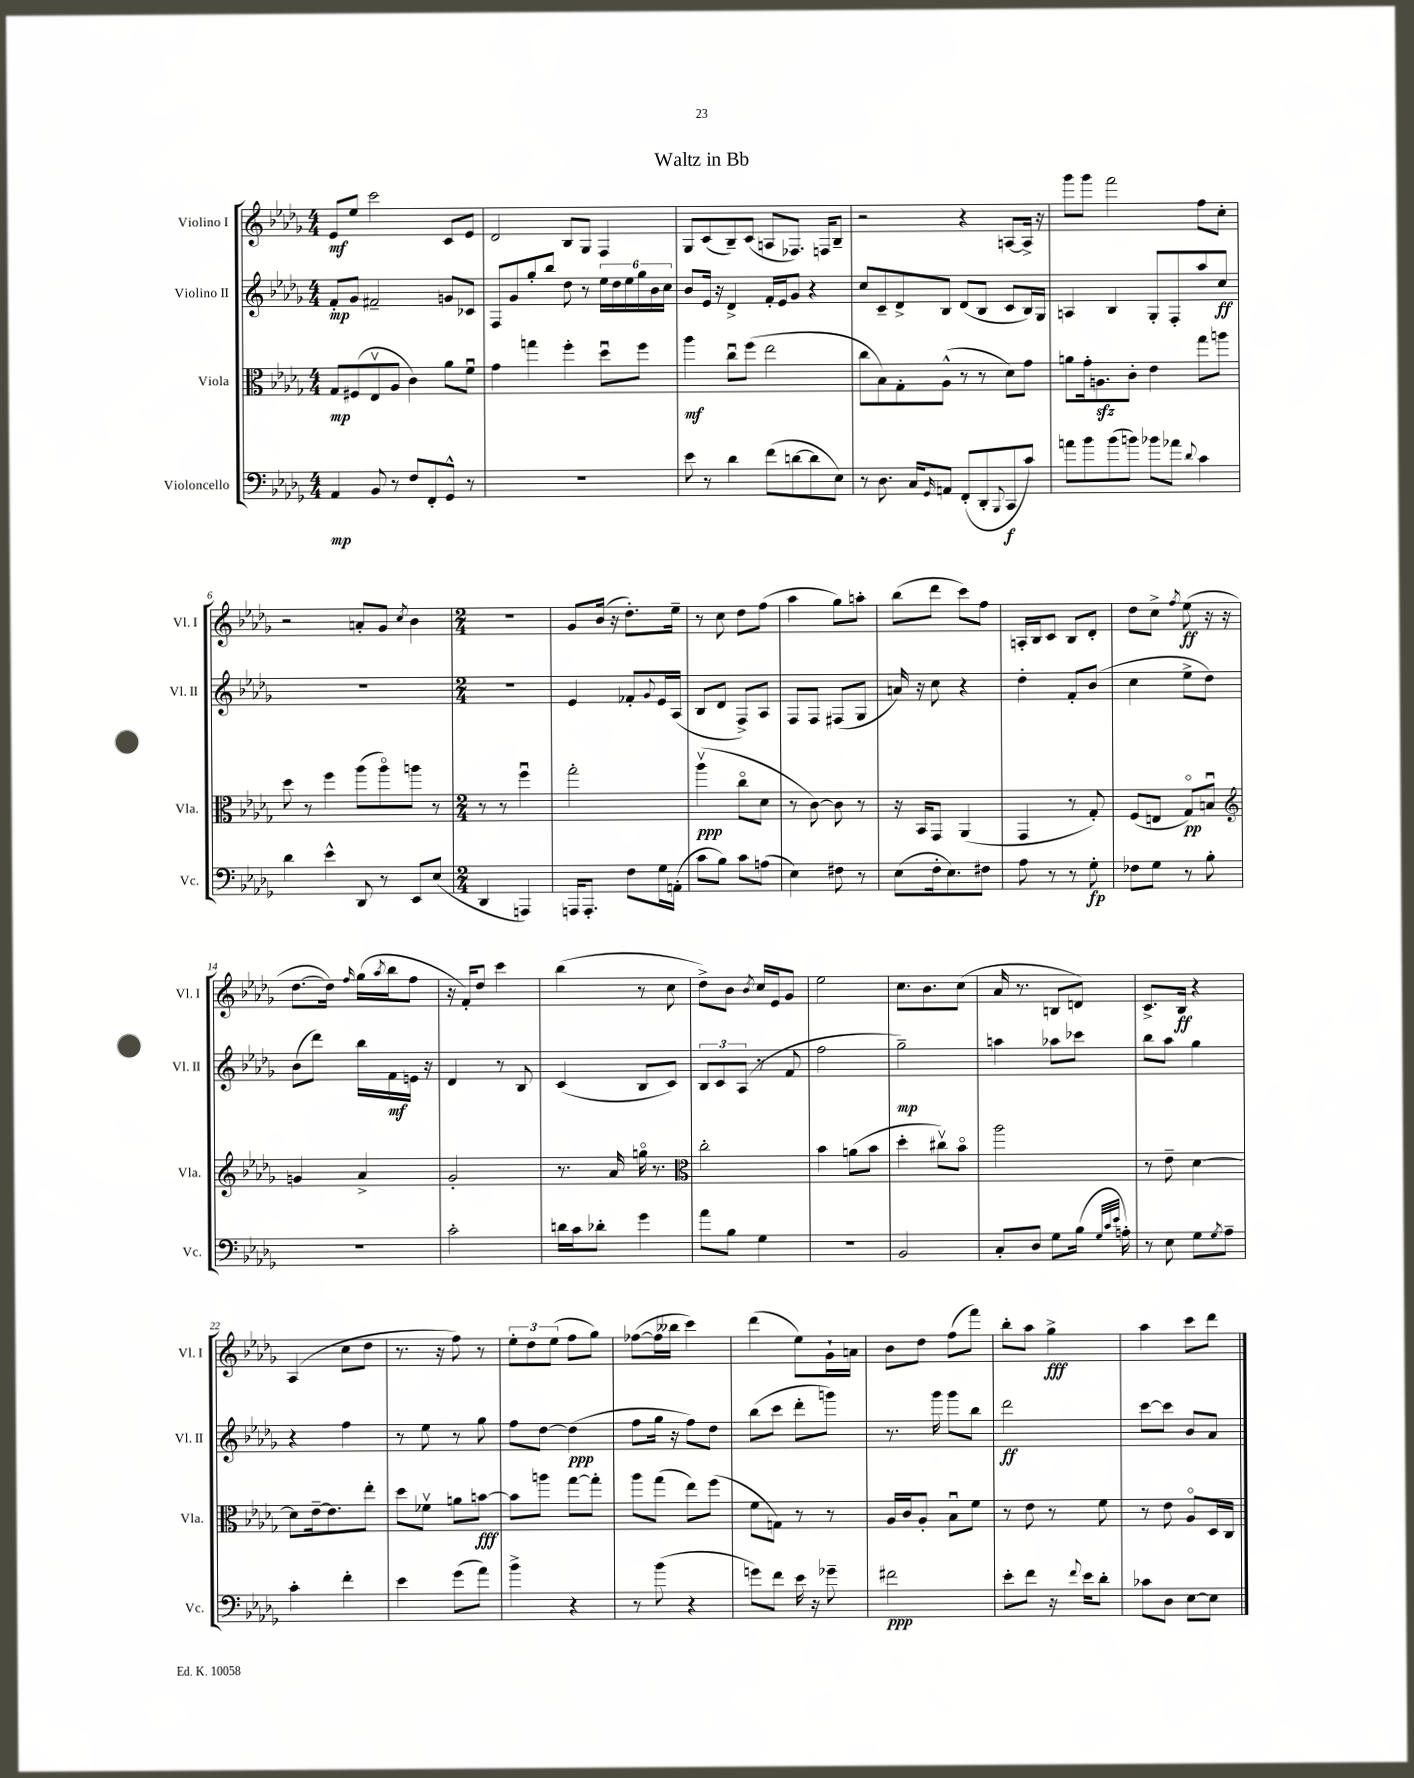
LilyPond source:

\header { title = "Waltz in Bb" }
<<
\new StaffGroup <<
\new Staff = "s0" \with { instrumentName = "Violino I" shortInstrumentName = "Vl. I" } {
    \clef treble \key des \major \numericTimeSignature \time 4/4
    ees'8\mf ees''8 c'''2 c'8 ees'8 |
    des'2 bes8 ges8 f4 |
    ges8 c'8( bes8--) c'8( a8 fes8.) f16 bes8-- |
    r2 r4 a8~ a16-> r16 |
    ges'''8 ges'''8 f'''2 f''8 c''8-. |
    r2 a'8-. ges'8 \acciaccatura { c''8 } bes'4 |
    \numericTimeSignature \time 2/4 R2 |
    ges'8 bes'16( r16 des''8.-.) ees''16-- |
    r8 c''8 des''8 f''8( |
    aes''4 ges''8) a''8-. |
    bes''8( des'''8 c'''8) f''8 |
    a16-. bes16 c'8 bes8 des'8-. |
    des''8 c''8-> \acciaccatura { f''8 } ees''8\ff( r16 r16 |
    des''8.~ des''16) \grace { f''16 } ges''16( \acciaccatura { aes''8 } bes''16 f''8 |
    r16 f'16-.) des''8 c'''4 |
    bes''4( r8 c''8 |
    des''8->) bes'8 \acciaccatura { bes'8 } c''16 ees'16 ges'8 |
    ees''2 |
    c''8. bes'8. c''8( |
    aes'16 r8. b8 d'8) |
    c'8.-> bes16\ff r4 |
    aes4( c''8 des''8 |
    r8. r16 f''8) r8 |
    \tuplet 3/2 { ees''8-. des''8 ees''8( } f''8 ges''8) |
    fes''8~( fes''16 beses''16 c'''4) |
    des'''4( ees''8) ges'16-! a'16 |
    bes'8 des''8 f''8( f'''8) |
    bes''8-. aes''8 ges''4->\fff |
    aes''4 c'''8 des'''8 \bar "|." |
}
\new Staff = "s1" \with { instrumentName = "Violino II" shortInstrumentName = "Vl. II" } {
    \clef treble \key des \major \numericTimeSignature \time 4/4
    f'8-.\mp ges'8 fis'2-- g'8 ces'8 |
    f8 ges'8 ges''8-. bes''8 des''8 r8 \tuplet 6/4 { ees''16 des''16 ees''16 ges''16 bes'16 c''16 } |
    bes'8 ees'16 r16 des'4-> f'16-. ees'16 ges'8 r4 |
    c''8 c'8-- des'8-> bes8 des'8( bes8 c'8 bes16) ges16 |
    a4 bes4 ges8-. f8-. aes''8 c''8\ff |
    R1 |
    \numericTimeSignature \time 2/4 R2 |
    ees'4 fes'8-. \appoggiatura { ges'8 } ees'16 aes16( |
    bes8 des'8 f8->) aes8 |
    f8 f8 fis8( ges8 |
    a'16) r16 c''8 r4 |
    des''4-. f'8-. bes'8( |
    c''4 ees''8-> des''8) |
    bes'8( des'''8) bes''16 f'16\mf e'16 r16 |
    des'4 r8 bes8 |
    c'4( bes8 c'8) |
    \tuplet 3/2 { bes8 c'8 aes8( } r8 f'8 |
    f''2 |
    ges''2--\mp) |
    a''4 aes''8 ces'''8 |
    bes''8 aes''8 ges''4 |
    r4 f''4 |
    r8 ees''8 r8 ges''8 |
    f''8 des''8~ des''4\ppp( |
    f''8 ges''16 r16 f''8) des''8 |
    bes''8( c'''8 des'''8-. g'''8) |
    r8. ges'''16 ges'''8 bes''8 |
    des'''2\ff |
    c'''8~ c'''8 bes'8 aes'8 \bar "|." |
}
\new Staff = "s2" \with { instrumentName = "Viola" shortInstrumentName = "Vla." } {
    \clef alto \key des \major \numericTimeSignature \time 4/4
    ges8\mp fis8( ees8\upbow aes8 c'4) aes'8 f'8\downbow |
    ges'4 g''4 f''4-. des''8\downbow f''8 |
    aes''4\mf c''8\downbow f''8( ees''2 |
    c''8 bes8) ges8-. aes8-^( r8 r8 des'8) ges'8 |
    a'8 ges'16-. a8.\sfz c'8-. ees'4 ges''8 a''8 |
    des''8 r8 f''4 aes''8( aes''8\flageolet) a''8 r8 |
    \numericTimeSignature \time 2/4 r8 r8 f''4\downbow |
    ges''2-. |
    aes''4\upbow\ppp( c''8\flageolet des'8 |
    r8 c'8~) c'8 r8 |
    r16 bes,16 ges,8 aes,4( |
    ges,4 r8 ges8-.) |
    f8( e8 ges8\flageolet\pp) b8\downbow |
    \clef treble g'4 aes'4-> |
    ges'2-. |
    r8. aes'16 g''16\flageolet r8. |
    \clef alto c''2-. |
    bes'4 a'8( bes'8 |
    des''4-. cis''8\upbow) bes'8\flageolet |
    aes''2 |
    r8 ees'8-- des'4~ |
    des'8 ees'16~-- ees'8. ees''8-. |
    des''8 fes'8\upbow a'8 b'8~\fff |
    b'8 a''8 ges''8~ ges''8-. |
    aes''8 ges''8( ees''8) f''8( |
    f'8 g8) r8 r8 |
    aes16 c'16 aes8-. bes8\downbow f'8 |
    r8 ees'8 r8 f'8 |
    r8 ees'8 aes8\flageolet des16 c16 \bar "|." |
}
\new Staff = "s3" \with { instrumentName = "Violoncello" shortInstrumentName = "Vc." } {
    \clef bass \key des \major \numericTimeSignature \time 4/4
    aes,4\mp bes,8 r8 f8 f,8-. ges,8-^ r8 |
    R1 |
    ees'8 r8 des'4 f'8( d'8~ d'8 ees8) |
    r8 des8. c16 \grace { ges,16 } a,8 f,8-.( des,8-. \appoggiatura { bes,,8 } c,8\f c'8) |
    a'8 bes'8 bes'8( b'8) bes'8 aes'8 \appoggiatura { des'8 } c'4 |
    des'4 ees'4-^ des,8 r8 ees,8 ees8( |
    \numericTimeSignature \time 2/4 des,4 a,,4) |
    a,,16 a,,8.-. f8 ges16 a,16-.( |
    c'8 bes8) c'8 a8( |
    ees4) fis8 r8 |
    ees8( f16-. ees8.) fis8 |
    aes8 r8 r8 ges8-.\fp |
    fes8 ges8 r8 bes8-. |
    R2 |
    c'2-. |
    d'16 c'16 des'8-. ges'4 |
    aes'8 bes8 ges4 |
    R2 |
    bes,2 |
    c8-. des8 ges8 bes16( \grace { ges32 c'32 ees'32 } a16-.) |
    r8 ees8 ges8 \acciaccatura { ges8 } aes8-- |
    c'4-. f'4-. |
    ees'4 ges'8( aes'8) |
    bes'4-> r4 |
    r8 bes'8( r4 |
    g'8) f'8 ees'16 r16 ges'8-- |
    fis'2\ppp |
    ees'8-. f'8 r16 \appoggiatura { f'8 } ees'16 des'8-. |
    ces'8 des8 ees8~ ees8 \bar "|." |
}
>>
>>
